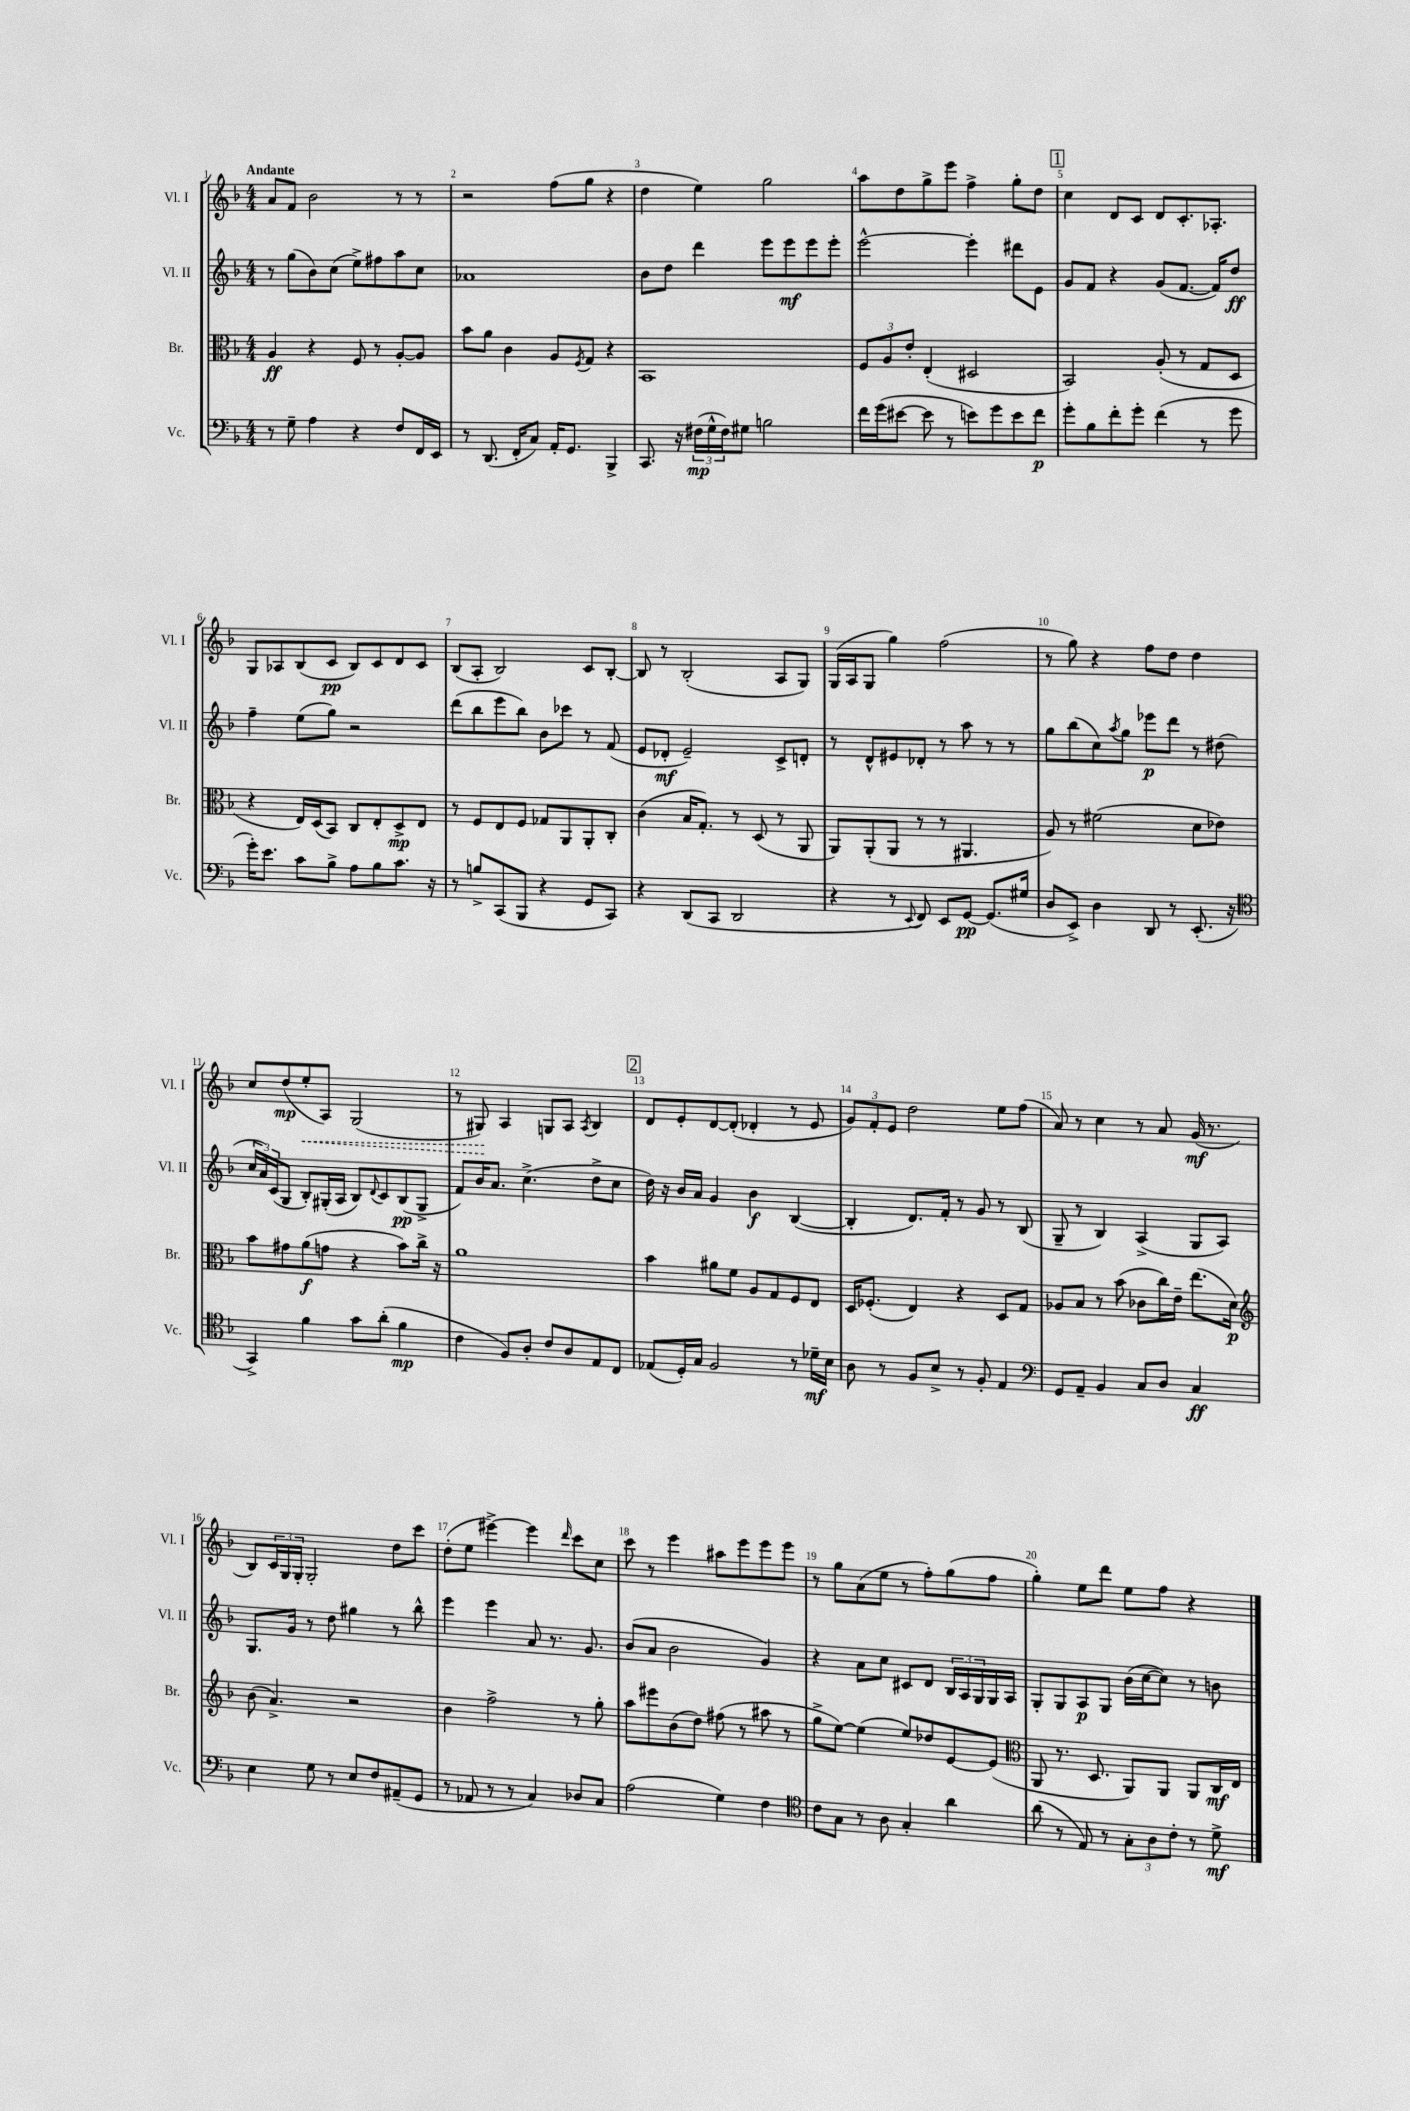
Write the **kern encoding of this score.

**kern	**kern	**kern	**kern
*staff4	*staff3	*staff2	*staff1
*clefF4	*clefC3	*clefG2	*clefG2
*k[b-]	*k[b-]	*k[b-]	*k[b-]
*M4/4	*M4/4	*M4/4	*M4/4
8r	4A/	8r	8a/L
8G~\	.	(8gg\L	8f/J
4A\	4r	8b-\)	2b-\
.	.	(8cc\J	.
4r	8F/	8ee^\L)	.
.	8r	8ff#\	.
8F/L	[8A'/L	8aa\	8r
16FF/L	8A/]J	8cc\J	8r
16EE/JJ	.	.	.
=	=	=	=
8r	8b-\L	1a-	2r
(8.DD/	8a\J	.	.
.	4c\	.	.
16FF'/LK	.	.	.
8C/J)	.	.	.
16AA'/LK	8A/L	.	(8ff\L
8.GG/J	.	.	.
.	8qF/	.	.
.	8G/J	.	8gg\J
4BBB-^/	4r	.	4r
=	=	=	=
8.CC/	1BB-	8b-\L	4dd\
.	.	8dd\J	.
16r	.	.	.
(24F#\LL	.	4ddd\	4ee\)
24G^^\	.	.	.
24F#\J)	.	.	.
8G#\J	.	.	.
2B\	.	8eee\L	2gg\
.	.	8eee\	.
.	.	8eee\	.
.	.	8eee'\J	.
=	=	=	=
16f\LL	12F/L	[2eee^^\	8aa\L
(16g\J	.	.	.
.	12A/	.	.
[8e#\J	.	.	8dd\
.	12e'/J	.	.
8e#\]	(4E'/	.	8gg^\
8r	.	.	8eee\J
8e\L)	2D#/	4eee'\]	4ff^\
8g\	.	.	.
8e\	.	8ddd#\L	8gg'\L
8f\J	.	8e\J	8dd\J
=	=	=	=
8g'\L	2BB-/)	8g/L	4cc\
8B-\	.	8f/J	.
8f'\	.	4r	8d/L
8g'\J	.	.	8c/J
(4f\	(8A'/	(8g/L	8d/L
.	8r	[8.f/J	8.c'/
8r	8G/L	.	.
.	.	16f/]LK)	8.A-'/J
8g\	8D/J	8dd/J	.
=	=	=	=
16g'\LK)	4r	4ff~\	8G/L
8.e\J	.	.	.
.	.	.	8A-/
8c\L	16E/LL)	(8ee\L	(8B-/
.	(16D/J	.	.
8B-^\J	8BB-/J)	8gg\J)	8c/J
8A\L	8C/L	2r	8B-/L)
8B-\	8E'/	.	8c/
8.c\J	8D^/	.	8d/
.	8E/J	.	8c/J
16r	.	.	.
=	=	=	=
8r	8r	(8ddd\L	(8B-/L
8B^/L	8F/L	8bb-\	8A'/J
(8CC/	8E/	8eee\	2B-/)
8BBB-/J	8F/J	8bb-\J)	.
4r	8G-/L	8b-\L	.
.	8AA/	8ccc-\J	.
8GG/L	8AA'/	8r	8c/L
8CC/J)	8C'/J	(8f/	[8B-'/J
=	=	=	=
4r	(4c\	8e/L	8B-/]
.	.	8d-'/J	8r
(8DD/L	16B-/LK	2e~/)	(2B-'/
.	8.G'/J)	.	.
8CC/J	.	.	.
2DD/	8r	.	.
.	(8D/	.	.
.	8r	8c^/L	8A/L
.	8AA/	8d'/J	8G/J)
=	=	=	=
4r	8AA/L)	8r	(16G/LL
.	.	.	16A/J
.	(8AA'/	8d^^/L	8G/J
8r	8AA/J	8e#/	4gg\)
8qqEE/	.	.	.
8FF/)	8r	8d-'/J	.
8EE/L	8r	8r	(2ff\
[8GG/J	4.AA#/	8aa\	.
(8.GG/]L	.	8r	.
.	.	8r	.
16G#/Jk	.	.	.
=	=	=	=
8D/L	8A/)	8gg\L	8r
8EE^/J)	8r	(8bb-\	8gg\)
4D\	(2f#\	8cc\)	4r
.	.	8qaa/	.
.	.	8gg\J	.
8DD/	.	8eee-\L	8ff\L
8r	.	8ddd\J	8dd\J
(8.EE'/	8d\L	8r	4dd\
.	8e-\J)	(8dd#\	.
16r	.	.	.
=	=	=	=
*clefC4	*	*	*
4GG^/)	8b-\L	24cc/LL	8cc/L
.	.	24a/)	.
.	.	(24c/J	.
.	8g#\	8G/J	(8dd/
4f\	(8a\	8B-'/L)	8ee'/
.	8g\J	(16G#'/L	8A/J)
.	.	16A/JJ	.
8g\L	4r	8B-/L)	(2G/
.	.	8qqd/	.
(8a'\J	.	8c/	.
4f\	8b-\L)	(8B-/	.
.	16cc^\Jk	8G#^/J	.
.	16r	.	.
=	=	=	=
4c\	1a	8f/L)	8r
.	.	16b-/K	8G#/)
.	.	8.a/J	.
8F/L)	.	.	4A/
8A'/J	.	(4.cc^\	.
8c/L	.	.	8G/L
8A/	.	.	8A/J
.	.	.	8qA/
8E/	.	8dd^\L	4B-/
8C/J	.	8cc\J	.
=	=	=	=
(8E-/L	4b-\	16dd\)	8d/L
.	.	16r	.
16D'/L)	.	16b-/LL	8e'/
16G/JJ	.	16a/JJ	.
2F/	8a#\L	4g/	[8d/
.	8f\J	.	(8d'/]J
.	8A/L	4b-\	4d-'/
.	8G/	.	.
8r	8F/	([4B-/	8r
16d-~\LL	8E/J	.	8e/
16B-\JJ	.	.	.
=	=	=	=
8A\	16D/LK	4B-'/]	12g/L)
.	(8.F-'/J	.	.
.	.	.	12f'/
8r	.	.	.
.	.	.	12e/J
8F/L	4E/)	8.d/L)	2dd\
8B-^/J	.	.	.
.	.	16f'/Jk	.
8r	4r	8r	.
8F'/	.	8g/	.
4E/	8D/L	8r	8ee\L
.	8G/J	(8B-/	(8ff\J
=	=	=	=
*clefF4	*	*	*
8GG/L	8A-/L	8G~/	8a/)
8AA~/J	8B-/J	8r	8r
4BB-/	8r	4B-/)	4cc\
.	(8b-\	.	.
8C/L	8c-\L	(4A^/	8r
8D/J	16cc\L)	.	8a/
.	16e~\JJ	.	.
4C/	(8.ee\L	8G/L	(16g/
.	.	.	8.r
.	.	8A/J)	.
.	16d\Jk)	.	.
=	=	=	=
*	*clefG2	*	*
4E\	(8b-\	8.G/L	8B-/L)
.	4.a^/)	.	24c/L
.	.	.	24G/
.	.	16g/Jk	.
.	.	.	24G'/JJ
8G\	.	8r	2G'/
8r	.	8dd\	.
8E/L	2r	4gg#\	.
8F/	.	.	.
(8AA#~/	.	8r	8dd\L
8GG/J	.	8bb-^^\	8ccc\J
=	=	=	=
8r	4b-\	4eee\	(8dd'\L
8AA-/	.	.	8ee\J
8r	2ff^\	4eee\	[4eee#^\)
8r	.	.	.
4C/)	.	8a/	4eee#\]
.	.	8.r	.
.	.	.	16qqddd/
8D-/L	8r	.	8ccc\L
.	.	8.g/	.
8C/J	8gg'\	.	8cc\J
=	=	=	=
(2A\	8aa\L	(8b-/L	8ccc\
.	8eee#\	8a/J	8r
.	(8b-\	2b-\	4eee\
.	8dd\J)	.	.
4G\)	(8ff#\	.	8aa#\L
.	8r	.	8eee\
4F\	8aa#\	4g/)	8eee\
.	8r	.	8eee\J
=	=	=	=
*clefC4	*	*	*
8c\L	8gg^\L	4r	8r
8G\J	[8ee\J)	.	8gg\L
8r	(4ee\]	8a\L	(8a\
8A\	.	8cc\J	8ee\J
4G'/	8ee/L)	8c#/L	8r
.	8dd-/	8d/J	8ff'\L)
4a\	[8e/	24B-/LL	(8gg\
.	.	24A/	.
.	.	24G/	.
.	(8e/]J	16G/	8ff\J
.	.	16A/JJ	.
=	=	=	=
*	*clefC3	*	*
(8a\	8AA/	8G'/L	4gg'\)
8r	8.r	8G/	.
8E/)	.	8A/	8ee\L
.	8.D/	.	.
8r	.	8G/J	8ddd\J
12G'\L	8AA/L)	(16b-\LL	8ee\L
.	.	[16cc\J	.
12A\	.	.	.
.	8AA/J	8cc\]J)	8ff\J
12c'\J	.	.	.
8r	8AA/L	8r	4r
8d^\	16C/L	8b\	.
.	16E/JJ	.	.
==	==	==	==
*-	*-	*-	*-
